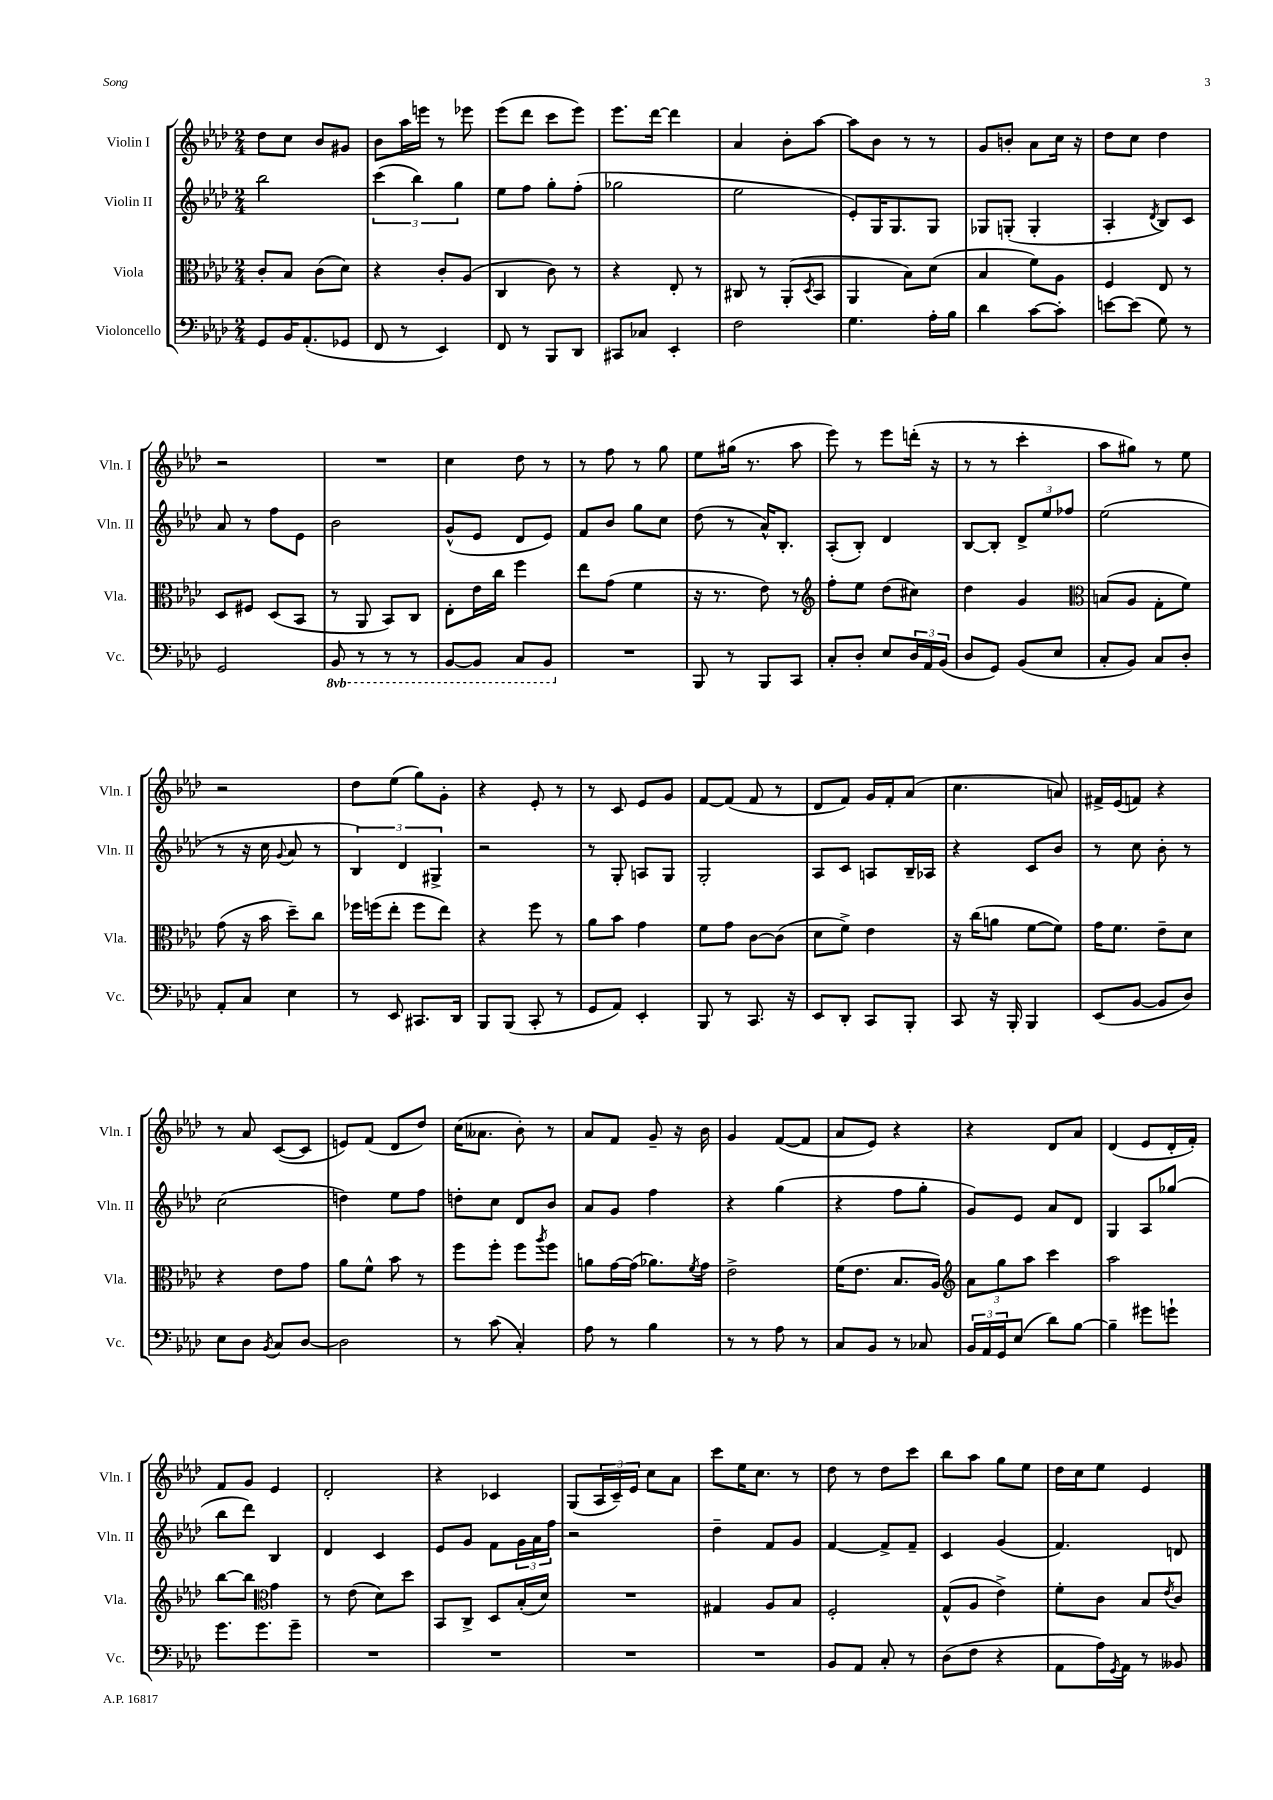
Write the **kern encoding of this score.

**kern	**kern	**kern	**kern
*part4	*part3	*part2	*part1
*staff4	*staff3	*staff2	*staff1
*I"Violoncello	*I"Viola	*I"Violin II	*I"Violin I
*I'Vc.	*I'Vla.	*I'Vln. II	*I'Vln. I
*clefF4	*clefC3	*clefG2	*clefG2
*k[b-e-a-d-]	*k[b-e-a-d-]	*k[b-e-a-d-]	*k[b-e-a-d-]
*M2/4	*M2/4	*M2/4	*M2/4
=117	=117	=117	=117
8GG/L	8c'/L	2bb-\	8dd-\L
16BB-/K	8B-/J	.	8cc\J
(8.AA-'/	.	.	.
.	(8c\L	.	8b-/L
8GG-X/J	8d-\J)	.	8g#X/J
=118	=118	=118	=118
8FF/	4r	(6ccc\	8b-\L
8r	.	.	16aa-\L
.	.	6bb-\)	.
.	.	.	16eeen\JJ
4EE-/)	8c'/L	.	8r
.	.	6gg\	.
.	(8A-/J	.	8eee-X\
=119	=119	=119	=119
8FF/	4C/	8ee-\L	(8eee-\L
8r	.	8ff\J	8ddd-\J
8BBB-/L	8c\)	8gg'\L	8ccc\L
8DD-/J	8r	(8ff'\J	8eee-\J)
=120	=120	=120	=120
8CC#X/L	4r	2gg-X\	8.eee-\L
8C-X/J	.	.	.
.	.	.	[16ddd-\Jk
4EE-'/	8E-'/	.	4ddd-\]
.	8r	.	.
=121	=121	=121	=121
2F\	8C#X/	2ee-\	4a-/
.	8r	.	.
.	(8AA-'/L	.	8b-'\L
.	8qD-/	.	.
.	8BB-/J	.	[8aa-\J
=122	=122	=122	=122
4.G\	4AA-/	8e-'/L)	8aa-\L]
.	.	16G/K	8b-\J
.	.	8.G/	.
.	8B-\L)	.	8r
16A-'\LL	(8d-\J	8G/J	8r
16B-\JJ	.	.	.
=123	=123	=123	=123
4d-\	4B-/	8G-X/L	8g/L
.	.	(8Gn'/J	8bn'/J
[8c\L	8f\L)	4G'/	8a-\L
8c'\J]	8A-\J	.	16cc\Jk
.	.	.	16r
=124	=124	=124	=124
[8en\L	4F/	4A-'/	8dd-\L
(8e\J]	.	.	8cc\J
.	.	8qd-/	.
8G\)	8E-/	8B-/L)	4dd-\
8r	8r	8c/J	.
!!LO:LB:g=z
=125	=125	=125	=125
2GG/	8D-/L	8a-/	2r
.	8F#X/J	8r	.
.	(8D-/L	8ff\L	.
.	8BB-/J	8e-\J	.
=126	=126	=126	=126
*8ba	*	*	*
8BBB-/	8r	2b-\	2r
8r	8AA-/	.	.
8r	8BB-/L)	.	.
8r	8C/J	.	.
=127	=127	=127	=127
[8BBB-/L	8E-'\L	(8g^^/L	4cc\
8BBB-/J]	16e-\L	8e-/J	.
.	16cc\JJ	.	.
8CC/L	4ff\	8d-/L	8dd-\
8BBB-/J	.	8e-/J)	8r
=128	=128	=128	=128
*X8ba	*	*	*
2r	8ee-\L	8f/L	8r
.	(8g\J	8b-/J	8ff\
.	4f\	8gg\L	8r
.	.	8cc\J	8gg\
=129	=129	=129	=129
8BBB-/	16r	(8dd-\	8ee-\L
.	8.r	.	.
8r	.	8r	(16gg#X\Jk
.	.	.	8.r
8BBB-/L	8e-\)	16a-^^/KL)	.
.	.	8.B-'/J	.
8CC/J	8r	.	8aa-\
=130	=130	=130	=130
*	*clefG2	*	*
8C'/L	8ff'\L	(8A-'/L	8eee-\)
8D-'/J	8ee-\J	8B-'/J)	8r
8E-/L	(8dd-\L	4d-/	8eee-\L
24D-/L	8cc#X\J)	.	(16dddn'\Jk
24AA-/	.	.	.
.	.	.	16r
(24BB-/JJ	.	.	.
=131	=131	=131	=131
8D-/L	4dd-\	[8B-/L	8r
8GG/J)	.	8B-'/J]	8r
(8BB-/L	4g/	12d-^/L	4ccc'\
.	.	12ee-/	.
8E-/J	.	.	.
.	.	12ff-X/J	.
=132	=132	=132	=132
*	*clefC3	*	*
8C'/L	(8Bn/L	(2ee-\	8aa-\L
8BB-/J)	8A-/J	.	8gg#X\J)
8C/L	8G'\L	.	8r
8D-'/J	8f\J)	.	8ee-\
!!LO:LB:g=z
=133	=133	=133	=133
8AA-'/L	(8g\	8r	2r
8C/J	16r	16r	.
.	16b-\	16cc\	.
.	.	8qqg/	.
4E-\	8dd-~\L)	8a-/	.
.	8cc\J	8r	.
=134	=134	=134	=134
8r	16ff-X\LL	6B-/)	8dd-\L
.	(16ffn\J	.	.
8EE-/	8ee-'\J	.	(8ee-\J
.	.	6d-/	.
8.CC#X/L	8ff\L	.	8gg\L)
.	.	6G#X^/	.
.	8ee-\J)	.	8g'\J
16DD-/Jk	.	.	.
=135	=135	=135	=135
8BBB-/L	4r	2r	4r
(8BBB-/J	.	.	.
8CC'/	8ff\	.	8e-'/
8r	8r	.	8r
=136	=136	=136	=136
8GG/L	8a-\L	8r	8r
8AA-/J)	8b-\J	8G'/	8c/
4EE-'/	4g\	8An/L	8e-/L
.	.	8G/J	8g/J
=137	=137	=137	=137
8BBB-/	8f\L	2G'/	[8f/L
8r	8g\J	.	(8f/J]
8.CC/	[8c\L	.	8f/
.	(8c\J]	.	8r
16r	.	.	.
=138	=138	=138	=138
8EE-/L	8d-\L	8A-/L	8d-/L
8DD-'/J	8f^\J)	8c/J	8f/J)
8CC/L	4e-\	8An/L	16g/LL
.	.	.	16f'/J
8BBB-'/J	.	16B-~/L	(8a-/J
.	.	16A-X/JJ	.
=139	=139	=139	=139
8CC/	16r	4r	4.cc\
.	(16cc\KL	.	.
16r	8an\J	.	.
16BBB-'/	.	.	.
4BBB-/	[8f\L	8c/L	.
.	8f\J])	8b-/J	8an/)
=140	=140	=140	=140
(8EE-/L	16g\KL	8r	16f#X^/LL
.	8.f\J	.	(16e-/J
[8BB-/J	.	8cc\	8fn/J)
8BB-/L]	8e-~\L	8b-'\	4r
8D-/J)	8d-\J	8r	.
!!LO:LB:g=z
=141	=141	=141	=141
8E-\L	4r	(2cc\	8r
8D-\J	.	.	8a-/
8qBB-/	.	.	.
8C/L	8e-\L	.	([8c/L
[8D-/J	8g\J	.	8c/J]
=142	=142	=142	=142
2D-\]	8a-\L	4ddn\)	8en/L)
.	8f^^\J	.	(8f/J
.	8b-\	8ee-\L	8d-/L
.	8r	8ff\J	8dd-/J)
=143	=143	=143	=143
8r	8ff\L	8ddn'\L	(16cc\KL
.	.	.	8.a--X\J
(8c\	8ff'\J	8cc\J	.
4C'/)	8ff\L	8d-/L	8b-'\)
.	8qaa-/	.	.
.	8ff\J	8b-/J	8r
=144	=144	=144	=144
8A-\	8an\L	8a-/L	8a-/L
8r	[16g\L	8g/J	8f/J
.	(16g\JJ]	.	.
4B-\	8.a-X\L)	4ff\	8g~/
.	.	.	16r
.	8qf/	.	.
.	16g\Jk	.	16b-\
=145	=145	=145	=145
8r	2e-^\	4r	4g/
8r	.	.	.
8A-\	.	(4gg\	([8f/L
8r	.	.	8f/J]
=146	=146	=146	=146
8C/L	(16f\KL	4r	8a-/L
.	8.e-\J	.	.
8BB-/J	.	.	8e-/J)
8r	8.B-/L	8ff\L	4r
8C-X/	.	8gg'\J	.
.	16A-/Jk)	.	.
=147	=147	=147	=147
*	*clefG2	*	*
24BB-/LL	12a-\L	8g/L)	4r
24AA-/	.	.	.
24GG/J	12gg\	.	.
(8E-/J	.	8e-/J	.
.	12aa-\J	.	.
8d-\L)	4ccc\	8a-/L	8d-/L
[8B-\J	.	8d-/J	8a-/J
=148	=148	=148	=148
4B-~\]	2aa-\	4G/	(4d-/
8g#X\L	.	8A-/L	8e-/L
8gn`\J	.	(8gg-X/J	16d-'/L
.	.	.	16f'/JJ)
!!LO:LB:g=z
=149	=149	=149	=149
8.g\L	[8bb-\L	8bb-\L	8f/L
.	8bb-\J]	8ddd-\J)	8g/J
8.g\	.	.	.
*	*clefC3	*	*
.	4g\	4B-/	4e-/
8g~\J	.	.	.
=150	=150	=150	=150
2r	8r	4d-/	2d-'/
.	(8e-\	.	.
.	8d-\L)	4c/	.
.	8dd-\J	.	.
=151	=151	=151	=151
2r	8BB-/L	8e-/L	4r
.	8C^/J	8g/J	.
.	8D-/L	8f\L	4c-X/
.	(16B-'/L	24g\L	.
.	.	24a-\	.
.	16d-/JJ)	.	.
.	.	24ff\JJ	.
=152	=152	=152	=152
2r	2r	2r	(8G/L
.	.	.	24A-/L
.	.	.	24c~/)
.	.	.	24e-/JJ
.	.	.	8cc\L
.	.	.	8a-\J
=153	=153	=153	=153
2r	4G#X/	4dd-~\	8ccc\L
.	.	.	16ee-\K
.	.	.	8.cc\J
.	8A-/L	8f/L	.
.	8B-/J	8g/J	8r
=154	=154	=154	=154
8BB-/L	2F'/	[4f/	8dd-\
8AA-/J	.	.	8r
8C'/	.	8f^/L]	8dd-\L
8r	.	8f~/J	8ccc\J
=155	=155	=155	=155
(8D-\L	(8G^^/L	4c/	8bb-\L
8F\J	8A-/J	.	8aa-\J
4r	4e-^\)	(4g/	8gg\L
.	.	.	8ee-\J
=156	=156	=156	=156
8AA-\L	8f'\L	4.f/)	16dd-\LL
.	.	.	16cc\J
16A-\L)	8c\J	.	8ee-\J
8qGG/	.	.	.
16AA-\JJ	.	.	.
8r	8B-/L	.	4e-/
.	8qe-/	.	.
8BB--X/	8c/J	8dn/	.
==	==	==	==
*-	*-	*-	*-
